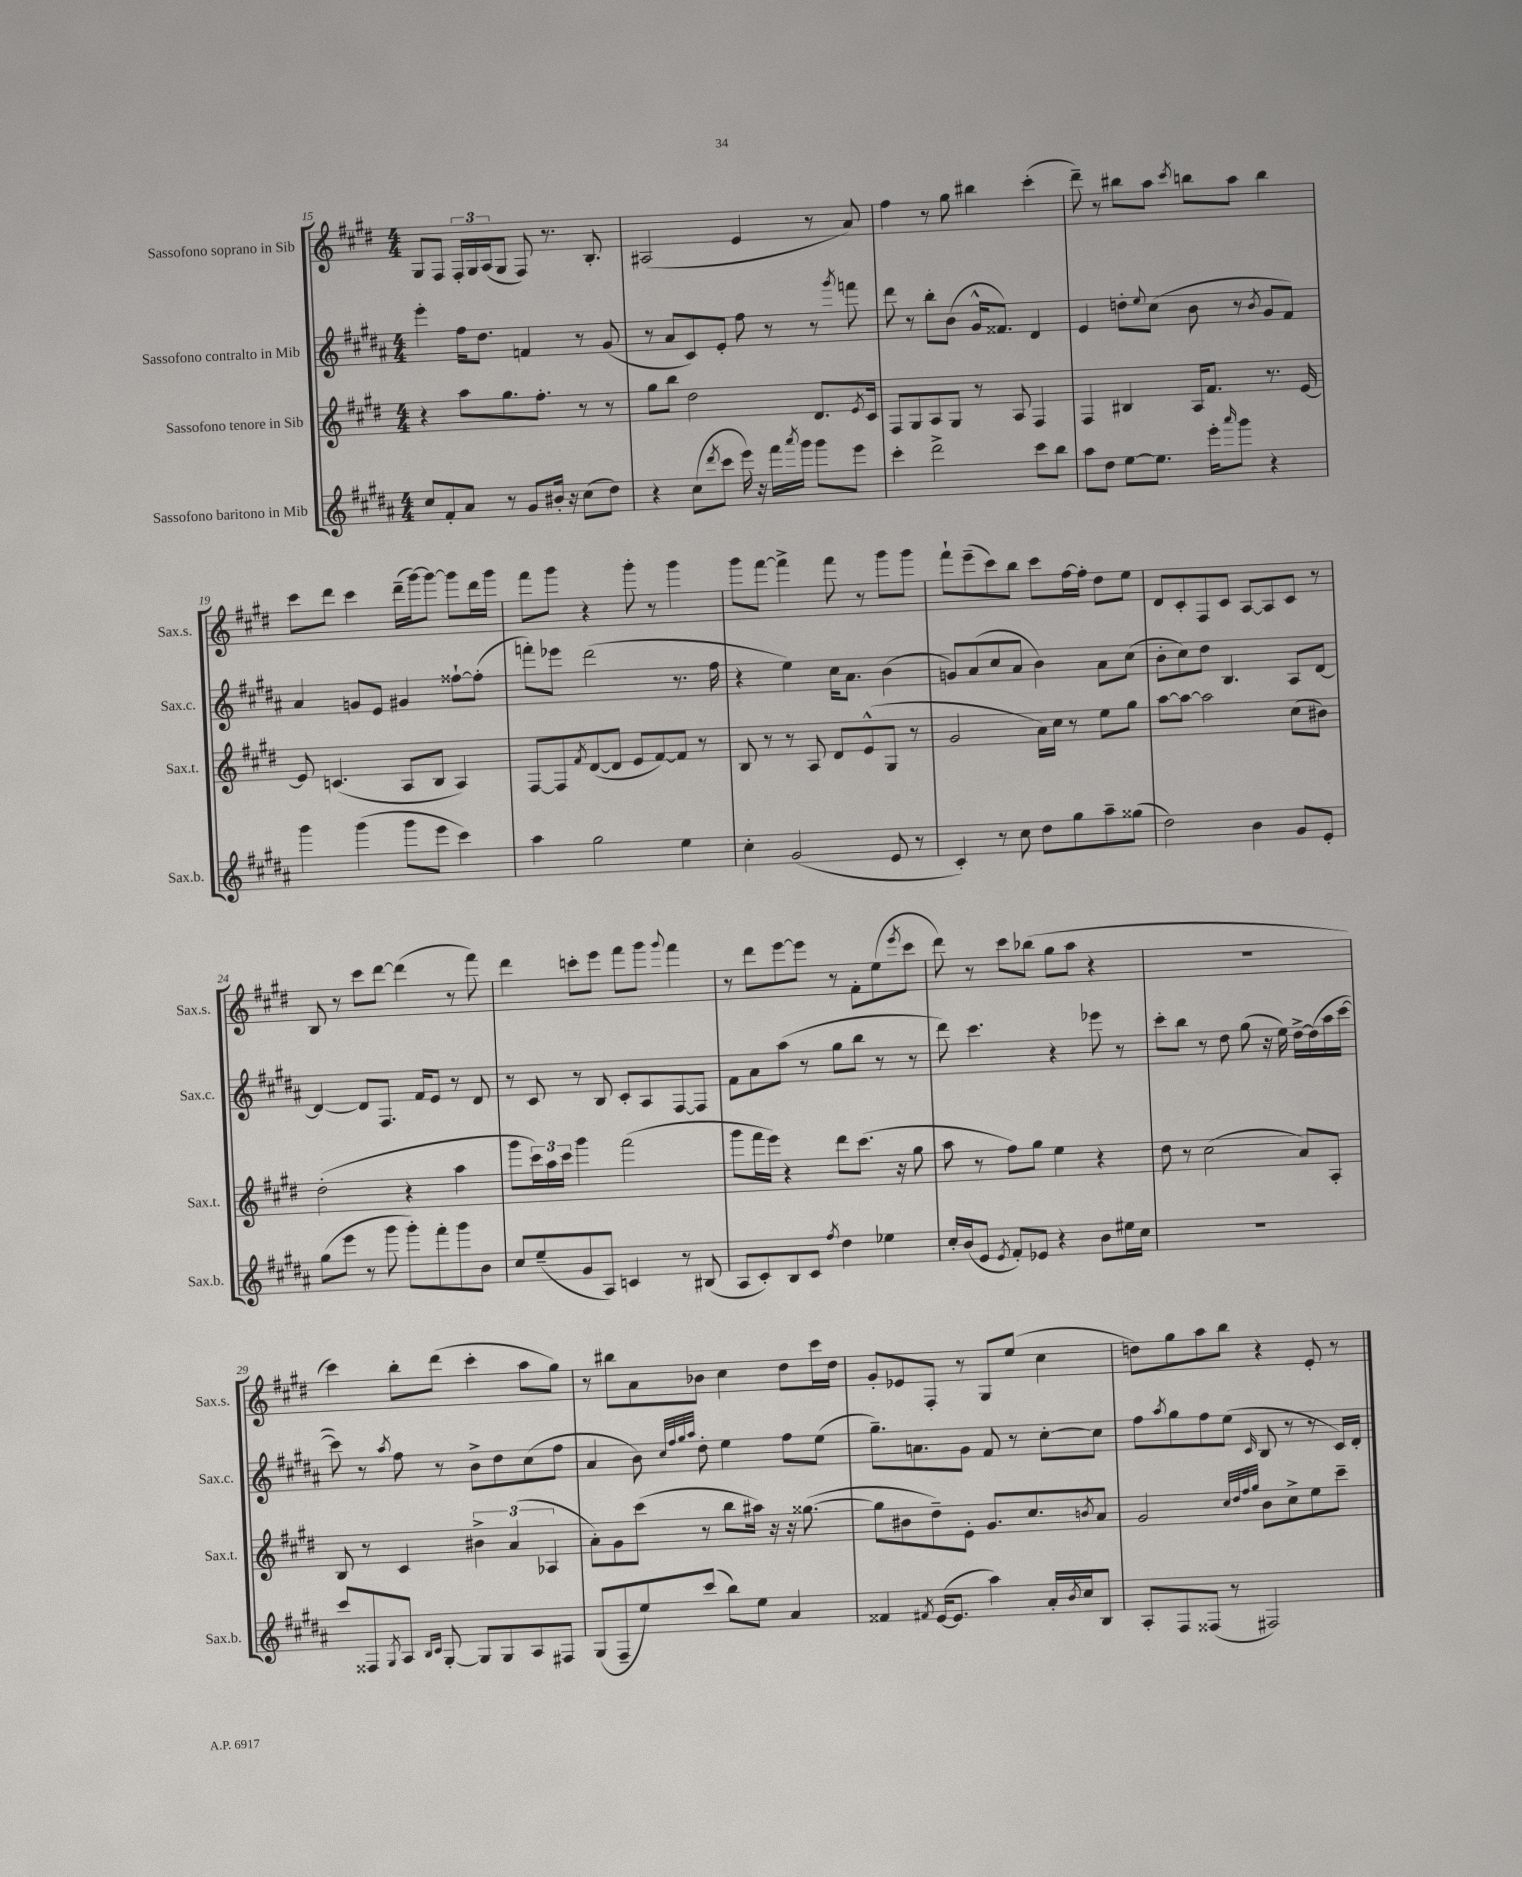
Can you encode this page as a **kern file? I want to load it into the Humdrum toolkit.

**kern	**kern	**kern	**kern
*staff4	*staff3	*staff2	*staff1
*clefG2	*clefG2	*clefG2	*clefG2
*k[f#c#g#d#a#]	*k[f#c#g#d#]	*k[f#c#g#d#a#]	*k[f#c#g#d#]
*M4/4	*M4/4	*M4/4	*M4/4
8cc#	4r	4eee'	8G#
8f#'	.	.	8F#
8a#	8aa	16ff#	24F#'
.	.	.	24G#
.	.	8.dd#	.
.	.	.	(24A
8r	8.gg#	.	8G#
8g#	.	4f	8F#)
.	8.ff#'	.	.
16b#'	.	.	8.r
16r	.	.	.
(8cc#	8r	8r	.
.	.	.	8.B'
8dd#)	8r	(8g#	.
=	=	=	=
4r	8gg#	8r	(2A#
.	8bb	8a#	.
(8cc#	2dd#	8c#)	.
8qddd#	.	.	.
8ccc#	.	8e'	.
16eee)	.	8ff#	4e
16r	.	.	.
16fff#	.	8r	.
8qaaa#	.	.	.
16ggg#	.	.	.
8ggg#	8.d#	8r	8r
.	.	8qggg#	.
8eee	.	8fff	8a)
.	8qe	.	.
.	16c#	.	.
=	=	=	=
4ccc#'	8F#	8ddd#	4ff#
.	8G#	8r	.
2ddd#^	8A	8bb'	8r
.	8G#	(8b	8gg#
.	8r	16g#^^	4bb#
.	.	8.f##)	.
.	8A	.	.
8ccc#	4F#	4d#	(4ccc#'
8bb	.	.	.
=	=	=	=
8aa#	4F#	4e	8ddd#~)
8dd#	.	.	8r
[8ee	4B#	8dd'	8bb#
.	.	8qqee	.
8.ee]	.	(8cc#	8aa
.	.	.	8qccc#
.	16A	8b	8bb
16eee'	8.f#	.	.
16qqaaa#	.	.	.
8ggg#	.	8r	8aa
.	.	8qb	.
4r	8.r	8g#	4bb
.	.	8f#)	.
.	[16e	.	.
=	=	=	=
4ggg#	8e]	4a#	8ccc#
.	(4.c	.	8ddd#
(4ggg#	.	8g	4ccc#
.	.	8e	.
8ggg#	8A	4g#	(16ddd#~
.	.	.	[16ggg#)
8eee	8B	.	8ggg#_
4ccc#)	4A)	[8ff##`	8ggg#]
.	.	(8ff##']	16ddd#
.	.	.	16ggg#
=	=	=	=
4aa#	[8F#	8fff')	8fff#
.	8F#]	8eee-	8ggg#
.	8qf#	.	.
2gg#	([8d#	(2ddd#	4r
.	8d#]	.	.
.	8e	.	8ggg#'
.	[8f#)	.	8r
4ee	8f#]	8.r	4ggg#
.	8r	.	.
.	.	16ff#	.
=	=	=	=
4cc#'	8B	4r	8ggg#
.	8r	.	[8fff#
(2g#	8r	4ee)	4fff#^]
.	8A	.	.
.	8d#	16cc#	8fff#
.	.	8.a#	.
.	(8e^^	.	8r
8e	8G#	(4b	8ggg#
8r	8r	.	8ggg#
=	=	=	=
4c#')	2g#	8g)	8fff#`
.	.	(8a#	(8eee~
8r	.	8cc#	8ccc#)
8cc#	.	8a#	8bb
8dd#	16a)	4b)	8ccc#
.	16cc#	.	.
8gg#	8r	.	[16ff#
.	.	.	16ff#']
8aa#~	8ee	8a#	8dd#
(8gg##	8gg#	(8cc#	8ee
=	=	=	=
2dd#)	[8aa	8b'	8d#
.	8aa_	8cc#)	8c#'
.	2aa]	8dd#	8F#
.	.	4.B	8c#
4b	.	.	[8A
.	.	.	8A]
8g#	(8cc#	8A#	8c#
8e'	8b#)	[8d#	8r
=	=	=	=
(8gg#	(2dd#'	4d#_	8B
8eee	.	.	8r
8r	.	8d#]	8ccc#
8ggg#	.	8.F#	[8ddd#
8ggg#')	4r	.	(4ddd#]
.	.	16f#	.
8fff#'	.	8e	.
8ggg#	4aa	8r	8r
8b	.	8d#	8fff#)
=	=	=	=
8cc#	8ggg#	8r	4ddd#
(8ee~	24ccc#)	8c#	.
.	24aa	.	.
.	24ccc#	.	.
8g#	4ggg#	8r	8ccc'
8A#)	.	8B	8eee
4c	(2fff#	8c#'	8fff#
.	.	8A#	8ggg#
.	.	.	8qqggg#
8r	.	[8F#	4fff#
(8B#	.	8F#]	.
=	=	=	=
8A#	8ggg#	8f#	8r
8c#')	16fff#	8a#	8ddd#
.	16eee)	.	.
8B	4r	(8aa#	[8eee
8c#	.	8r	8eee]
8qff#	.	.	.
4dd#	8ddd#	8gg#	8r
.	(8.ccc#	8bb	8f#'
4ee-	.	8r	(8ee
.	16r	.	.
.	.	.	8qeee
.	8gg#	8r	8ccc#
=	=	=	=
16cc#'	8aa	8ddd#)	8ddd#)
(16b	.	.	.
8e	8r	4.ccc#	8r
8qe	.	.	.
8f#')	8ff#)	.	8ccc#
8e-	8gg#	.	(8bb-
4r	4ee	4r	8gg#
.	.	.	8aa
8b	4r	8eee-	4r
16ee#	.	8r	.
16cc#	.	.	.
=	=	=	=
1r	8dd#	8ccc#'	1r
.	8r	8bb	.
.	(2cc#	8r	.
.	.	8dd#	.
.	.	(8gg#	.
.	.	16r	.
.	.	16ee)	.
.	8a)	[16dd#^	.
.	.	(16dd#]	.
.	8A'	16aa#	.
.	.	[16ccc#	.
=	=	=	=
8ccc#	8B	8ccc#])	4ccc#)
8F##	8r	8r	.
8qG#	.	8qaa#	.
8A#	4c#	8ff#	8bb'
16qqB	.	.	.
16qqc#	.	.	.
[8G#'	.	8r	(8ddd#
8G#]	6b#^	8b^	4ccc#'
8G#	.	8dd#	.
.	(6a	.	.
8A#	.	(8cc#	8aa
.	6A-	.	.
8F#	.	8ff#	8gg#)
=	=	=	=
(8G#	8a')	4a#	8r
8F#~	8g#	.	8bb#
8ee)	(8ccc#	8b)	8a
.	.	32qqcc#	.
.	.	32qqff#	.
.	.	32qqgg#	.
.	.	32qqaa#	.
(8ccc#	8r	8dd#'	8b-
8bb)	8bb	4ee	4cc#
8ee	16aa#)	.	.
.	16r	.	.
4a#	16r	8ff#	8dd#
.	([8.gg##	.	.
.	.	(8ee	16ccc#
.	.	.	16dd#
=	=	=	=
4f##	8gg##]	8.gg#~)	8g#'
.	8b#	.	8e-
.	.	8.a	.
8qf#	.	.	.
([16e	8dd#~)	.	8F#'
8.e]	.	.	.
.	8e'	8g#	8r
4aa#)	8.g#	8f#	8G#
.	.	8r	(8ee
.	8.cc#	.	.
16a#'	.	[8cc#'	4cc#
8qb	.	.	.
16cc#	.	.	.
.	8qb	.	.
8B	8a	8cc#]	.
=	=	=	=
8A#'	2g#	8ff#	8dd)
.	.	8qaa#	.
8F#	.	8gg#	8gg#
(8F##	.	8ff#	8aa
8r	.	(8ee	8bb
.	32qqcc#	.	.
.	32qqdd#	.	.
.	32qqff#	.	.
.	32qqgg#	16qqc#	.
2F#)	8b	8B	4r
.	8cc#^	8r	.
.	8ee	8r	8e'
.	8ccc#~	16c#)	8r
.	.	16d#'	.
==	==	==	==
*-	*-	*-	*-
